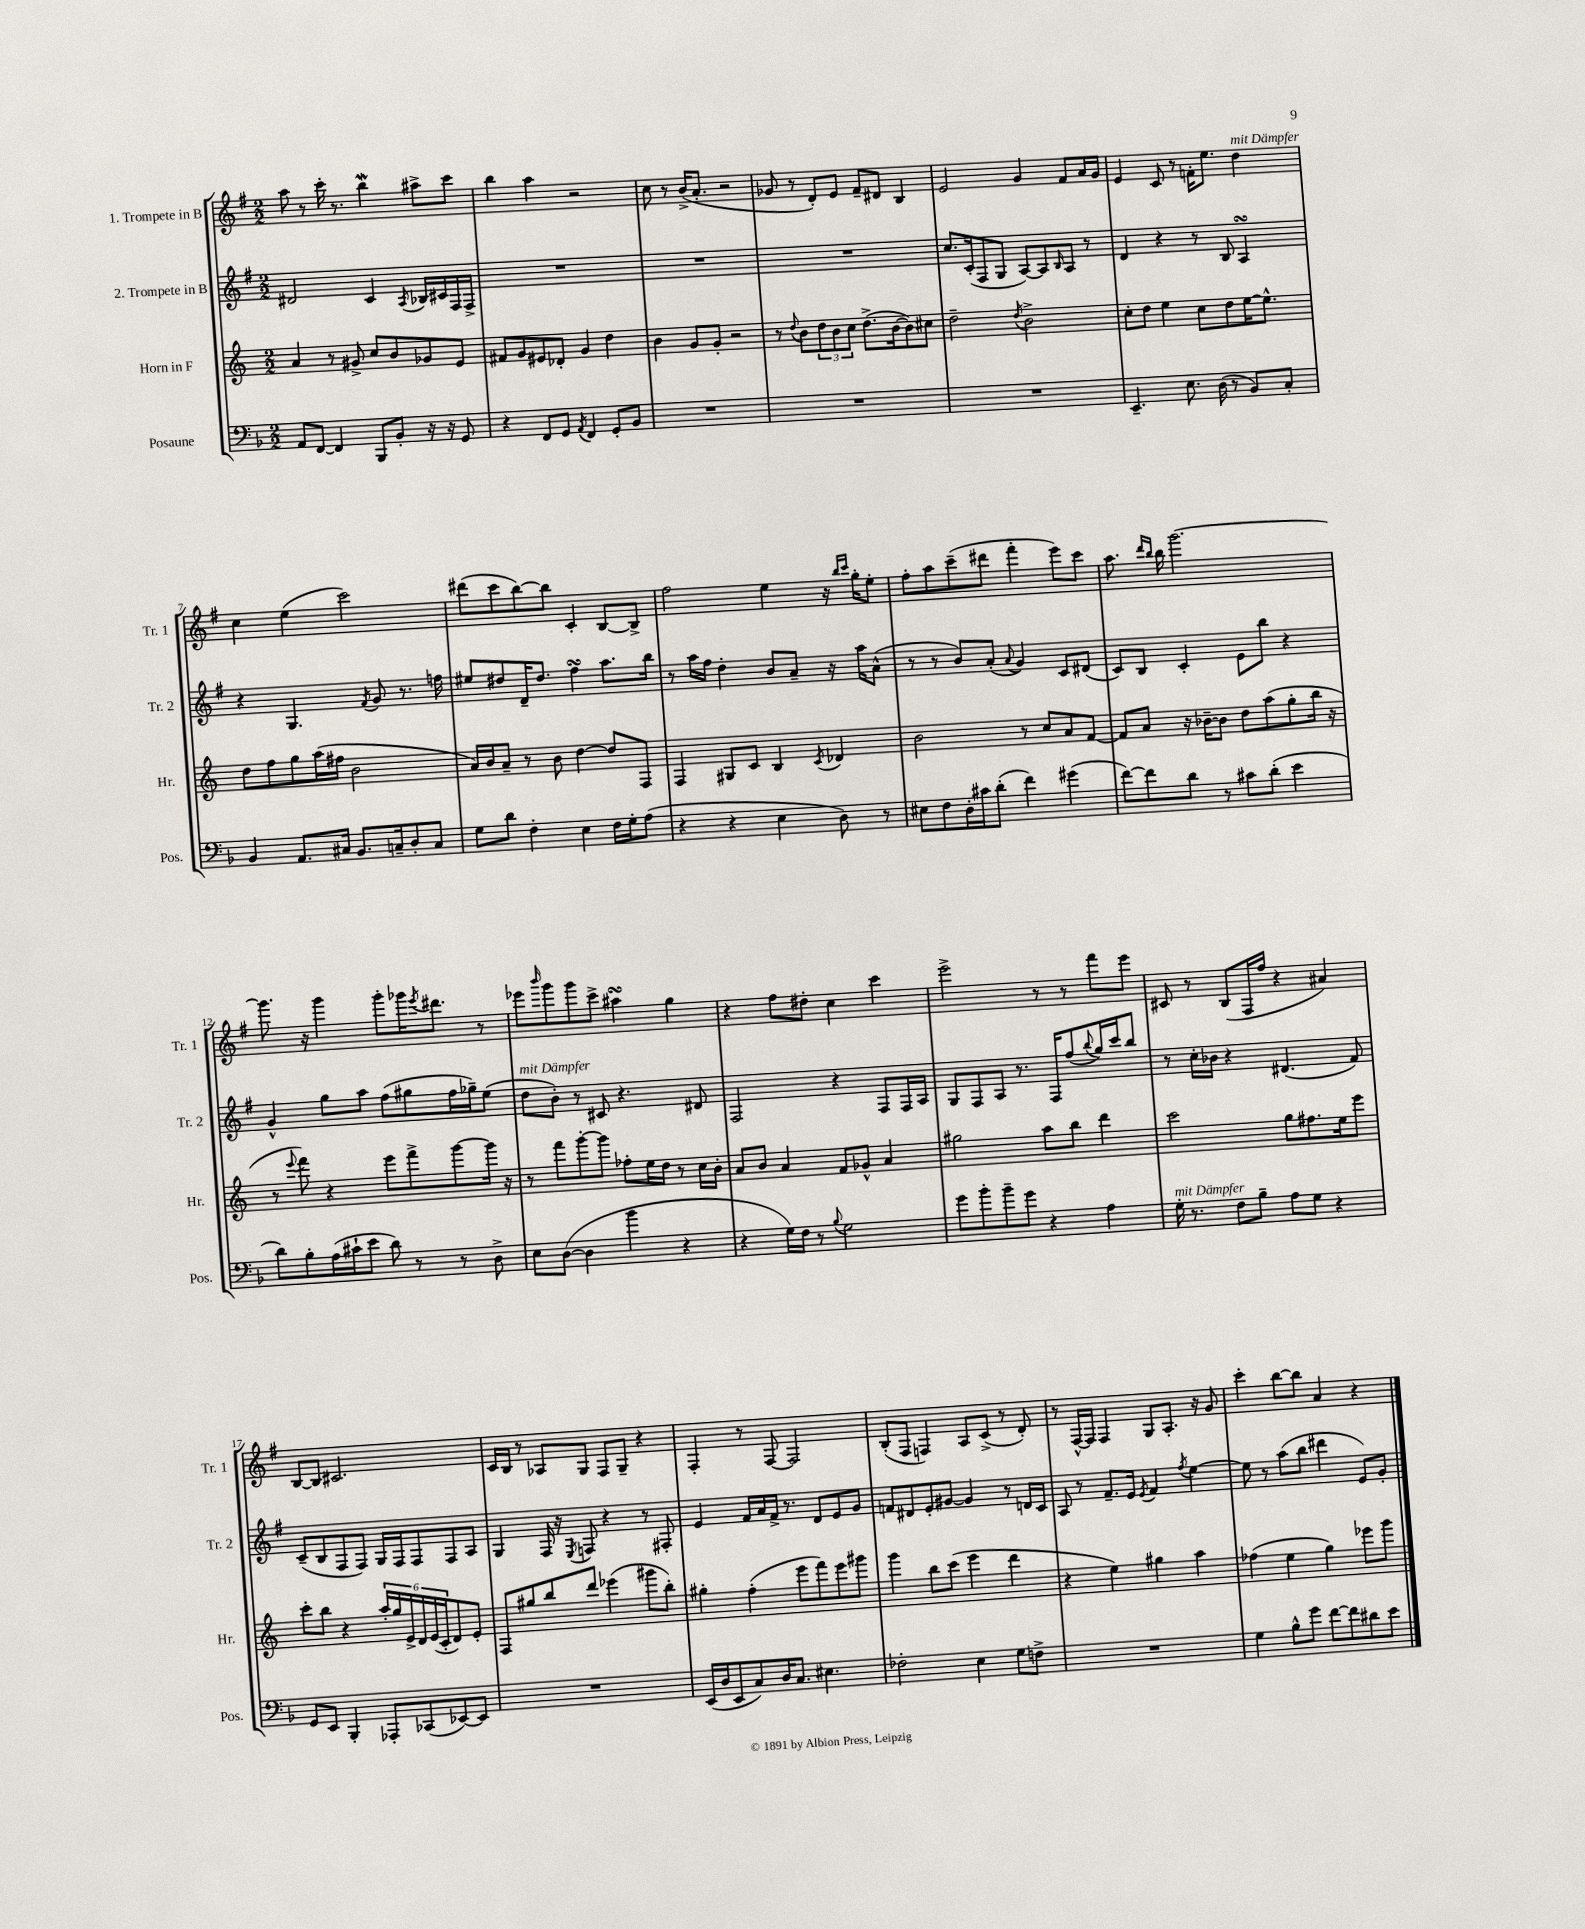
<<
\new StaffGroup <<
\new Staff = "s0" \with { instrumentName = "1. Trompete in B" shortInstrumentName = "Tr. 1" } {
    \clef treble \key g \major \numericTimeSignature \time 2/2
    a''8 r8 c'''16-. r8. b''4\mordent ais''8-> c'''8 |
    b''4 a''4 r2 |
    c''8 r8 b'16->( a'8.-. r2 |
    ges'8 r8 d'8-.) e'8 fis'8-- dis'8 b4 |
    e'2 g'4 fis'8 a'16 g'16 |
    e'4 c'8 r8 f'16-. e''8. d''4^\markup { \italic "mit Dämpfer" } |
    c''4 e''4( c'''2) |
    dis'''8( c'''8 b''8~) b''8 c'4-. b8~ b8-> |
    fis''2 e''4 r16 \grace { b''16 c'''16 } g''16-. e''8-. |
    fis''8-. a''8 c'''8--( dis'''8 fis'''4-. e'''8) c'''8 |
    a''8. \grace { d'''16 b''16 } b''16 g'''2.~ |
    g'''8. r16 g'''4 g'''8-. ges'''16 \acciaccatura { e'''8 } dis'''8. r8 |
    ees'''8 \grace { b'''16 } g'''8 g'''8 c'''8-> ais''4\turn g''4 |
    r4 fis''8 dis''8-. c''4 c'''4 |
    e'''2-> r8 r8 fis'''8 e'''8 |
    cis'8 r8 b8( fis16 fis''16 r4 ais'4) |
    b8~ b8 cis'2. |
    c'16 b16 r8 aes8 g8 fis8 g8-- r4 |
    fis4-. r8 fis8~ fis2 |
    b8-.( fis8 f4) a8 c'8->( r8 d'8-.) |
    r8 fis16~-^ fis16 fis4 g8 a8.-. r16 g'8 |
    c'''4-. b''8~ b''8 a'4 r4 \bar "|." |
}
\new Staff = "s1" \with { instrumentName = "2. Trompete in B" shortInstrumentName = "Tr. 2" } {
    \clef treble \key g \major \numericTimeSignature \time 2/2
    dis'2 c'4 \acciaccatura { a8 } bes16 cis'16 fis16 fis16-> |
    R1 |
    R1 |
    R1 |
    c''8. c'16-.( fis8 g8 a8~) a8 \grace { b16 } a8 r8 |
    d'4 r4 r8 b8 a4\turn |
    r4 g4. \acciaccatura { fis'8 } g'8 r8. f''16 |
    eis''8 dis''8 d'16-- dis''8. fis''4\turn a''8. b''16 |
    r8 a''16 fis''16 d''4-. b'8 a'8-- r16 a''16 a'8-^( |
    r8 r8 b'8) a'8-.( \appoggiatura { a'8 } g'4) c'8 dis'8( |
    c'8) b8 c'4-. e'8 b''8 r4 |
    g'4-^ g''8 a''8 fis''8( gis''8 fis''16 ges''16--) e''8( |
    d''8^\markup { \italic "mit Dämpfer" } b'8-.) r8 cis'8 r4. dis'8 |
    fis2 r4 fis8 fis16 a16 |
    g8 fis8 a8 r8. fis16 fis''8( \appoggiatura { b''8 } g''16) c'''16 b''8 |
    r8 c''16-. bes'16 r4 dis'4.( fis'8) |
    c'8--( b8 fis8 fis8) g16 fis16 fis8 fis8 a8 |
    g4 fis16 r16 \acciaccatura { e8 } f8 r4 r8 fis8-. |
    e'4 fis'16 a'16 fis'16-> r8. d'8 e'8 g'8 |
    f'8 dis'8 e'8-. gis'8~ gis'4 r8 d'16 c'16 |
    a8 r8 fis'8.-- e'16 \acciaccatura { e'8 } fis'4 \acciaccatura { fis''8 } e''4~ |
    e''8 r8 a''8( b''8 dis'''4 e'8) g'8-. \bar "|." |
}
\new Staff = "s2" \with { instrumentName = "Horn in F" shortInstrumentName = "Hr." } {
    \clef treble \key c \major \numericTimeSignature \time 2/2
    a'4 r8 gis'8-> c''8 b'8 ges'8 e'8 |
    fis'8 g'8 eis'8 des'8-. g'4 d''4 |
    b'4 g'8 g'8-. r2 |
    r8 \appoggiatura { d''8 } b'8 \tuplet 3/2 { d''8 b'8 c''8 } d''8.->( b'16~ b'8) cis''8 |
    d''2-- \acciaccatura { d''8 } b'2-> |
    c''8-. d''8 e''4 c''8 d''8 e''16~ e''8.-^ |
    d''8 f''8 g''8 a''16( fis''16 b'2 |
    a'16) b'16 a'8-- r8 b'8 d''4~ d''8 f8 |
    f4 gis8 c'8 b4 \acciaccatura { c'8 } des'4 |
    b'2 r8 c''8 a'8 f'8~ |
    f'8 a'8 r16 bes'16~-- bes'8 d''8 a''8( g''8-. b''16 r16 |
    r8 \appoggiatura { e'''8 } f'''8) r4 e'''8 f'''8-> g'''8~ g'''16 r16 |
    r8 f'''8 g'''8~-. g'''8 fes''8-. e''16 d''16 r8 c''16 b'16-. |
    a'8 b'8 a'4 f'8 ges'8-^ a'4 |
    gis''2 a''8 b''8 d'''4 |
    c'''2 g''8 fis''8. e''16 e'''8 |
    c'''8-. b''8 r4 \tuplet 6/4 { a''16-. g''16 e'16-> d'16 e'16( c'16-. } d'8) e'8-. |
    f8 gis''8 b''8 d'''8 ees'''4( gis'''8 b''8-.) |
    gis''4-. f''4-.( e'''8 f'''8) e'''8 gis'''8 |
    g'''4 b''8 c'''8( e'''4 d'''4 |
    r4 e''4) gis''4 a''4 |
    fes''4( e''4 g''4) ees'''8 g'''8 \bar "|." |
}
\new Staff = "s3" \with { instrumentName = "Posaune" shortInstrumentName = "Pos." } {
    \clef bass \key f \major \numericTimeSignature \time 2/2
    a,8 f,8~ f,4 bes,,8 bes,8-. r16 r16 g,8 |
    r4 f,8 g,8 \acciaccatura { a,8 } f,4 g,8-. bes,8 |
    R1 |
    R1 |
    R1 |
    e,4.-- e8. d16( r8 bes,8) c8-. |
    bes,4 a,8. cis16 bes,8. c16-- d8-. c8 |
    g8 d'8 f4-. e4 f16 g16-. a8( |
    r4 r4 e4 d8) r8 |
    eis8 f8 d16-. cis'16 d'8-.( f'4) gis'4( |
    f'8~) f'8 d'8 r8 cis'8 d'8-.( e'4 |
    d'8) bes8-. a16( cis'16-! e'8 d'8) r8 r8 d8-> |
    e8 d8~( d4 bes'4 r4 |
    r4 g16) f16 r8 \appoggiatura { bes8 } g2 |
    g'8 bes'8-. bes'8-- g'8 r4 a4 |
    g16-.^\markup { \italic "mit Dämpfer" } r8. f8 bes8-- a8 g8 r4 |
    g,8 e,8 bes,,4-. aes,,8-. ces,8( ees,8~) ees,8 |
    R1 |
    e,16( d16 e,8 c8) d16 c8. eis4. |
    fes2-. e4 g8 f8-> |
    R1 |
    g4 bes8-^ g'8 f'8~ f'8 dis'8 e'8 \bar "|." |
}
>>
>>
